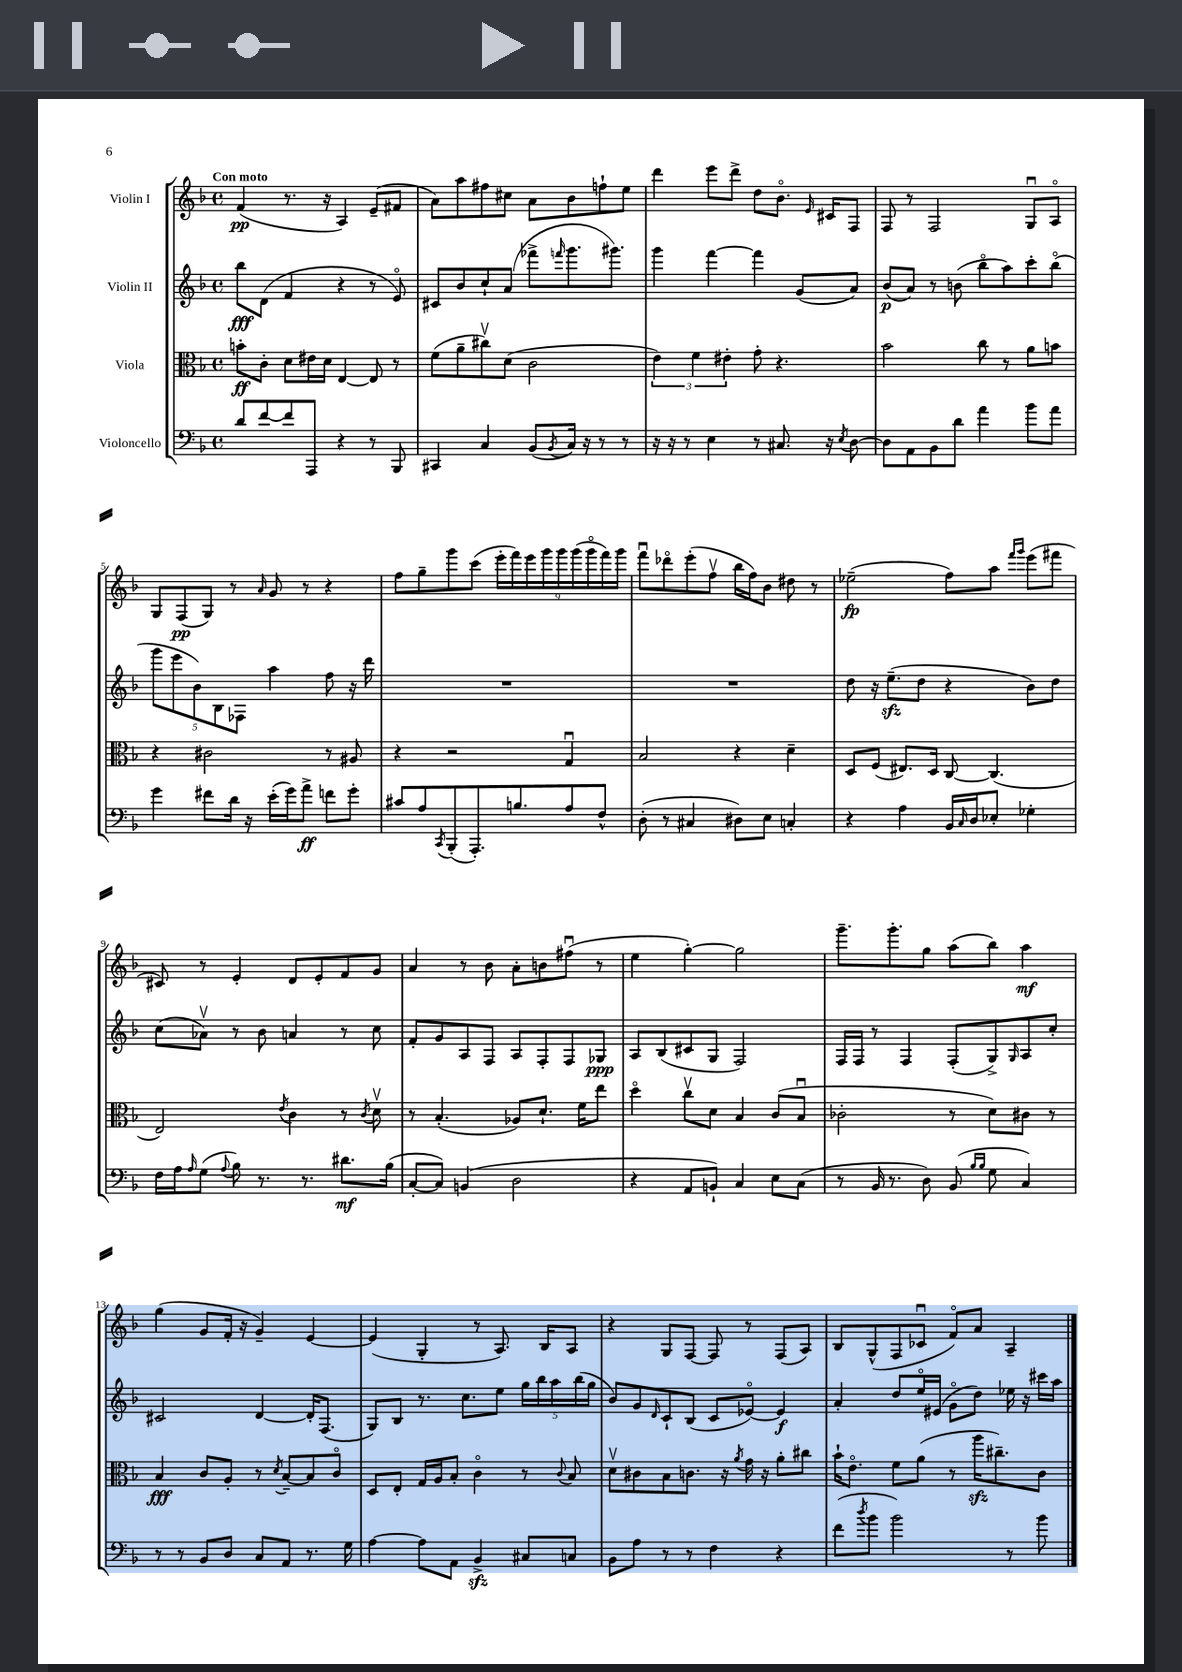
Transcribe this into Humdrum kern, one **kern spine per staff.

**kern	**kern	**kern	**kern
*staff4	*staff3	*staff2	*staff1
*clefF4	*clefC3	*clefG2	*clefG2
*k[b-]	*k[b-]	*k[b-]	*k[b-]
*M4/4	*M4/4	*M4/4	*M4/4
*met(c)	*met(c)	*met(c)	*met(c)
8d/L	8b'\L	8bb-\L	(4f/
[8f/	8c'\J	(8d\J	.
8f/]	8d\L	4f/	8.r
8AAA/J	16e#\L	.	.
.	16d\JJ	.	16r
4r	[4E/	4r	4A/)
8r	8E/]	8r	(8e~/L
8BBB-/	8r	8eo/)	8f#/J
=	=	=	=
4CC#/	(8f\L	8c#/L	8a\L)
.	8a~\	8b-/	8aa\
4C/	8cc#v\)	8cc`/	8ff#\
.	(8d\J	(8a/J	8cc#\J
(8BB-/L	2c\	8fff-^\L	8a\L
8qBB-/	.	16qqfff/	.
16C/Jk)	.	8.ggg\	8b-\
16r	.	.	.
8r	.	.	8ff`\
.	.	8.ggg#\J)	.
8r	.	.	8ee\J
=	=	=	=
16r	6e\)	4ggg\	4ddd\
16r	.	.	.
8r	.	.	.
.	6f\	.	.
4E\	.	[4fff\	8eee\L
.	6e#'\	.	.
.	.	.	8ddd^\J
8r	8g'\	4fff\]	8dd\L
8.C#/	4.r	.	8.b-o\J
.	.	(8g/L	.
.	.	.	16qqe/
16r	.	.	16c#/LK
8qE/	.	.	.
[8D\	.	8a/J)	8F/J
=	=	=	=
8D\]L	2b-\	(8b-/L	8F/
8AA\	.	8a/J)	8r
8BB-\	.	8r	2F/
8d\J	.	(8b\	.
4a\	8cc\	8bb-o\L	.
.	8r	8aa\)	.
8b-\L	8a\L	8ccc'\	8Gu/L
8a\J	8b\J	(8bb-o\J	8Ao/J
=	=	=	=
4g\	4r	10ggg\L	8G/L
.	.	10eee\	.
.	.	.	(8F/
.	.	10b-\)	.
8f#\L	2c#\	.	8G/J)
.	.	10B-\	.
16d\Jk	.	.	8r
.	.	10F-\J	.
16r	.	.	.
.	.	.	16qqa/
(16e'\LL	.	4aa\	8g/
16g\J)	.	.	.
8a^\J	.	.	8r
8f\L	8r	8ff\	4r
8g'\J	8A#/	16r	.
.	.	16ddd\	.
=	=	=	=
8c#/L	4r	1r	8ff\L
8A/	.	.	8gg~\
8qCC/	.	.	.
(8BBB-'/	2r	.	8ggg\
8.AAA'/)	.	.	(8ccc\J
.	.	.	18eee'\LL
.	.	.	18fff\)
8.B/	.	.	.
.	.	.	18eee\
.	.	.	18ggg\
.	.	.	18ggg\
8A/	4Gu/	.	.
.	.	.	(18ggg\
.	.	.	18gggo\
8F^^/J	.	.	.
.	.	.	18fff\)
.	.	.	18ggg\JJ
=	=	=	=
(8D'\	2B-/	1r	8fffu\L
8r	.	.	8ddd-o\
4C#/	.	.	(8eee'\
.	.	.	8ffv\J
8D#\L)	4r	.	16bb-\LL
.	.	.	16ff\J)
8E\J	.	.	8b-\J
4C'/	4d~\	.	8dd#\
.	.	.	8r
=	=	=	=
4r	8D/L	8dd\	(2ee-~\
.	(8F/J	16r	.
.	.	(8.ee~\L	.
4A\	8.E#/L)	.	.
.	.	8dd\J	.
.	16D/Jk	.	.
16BB-/LL	[8C/	4r	8ff\L)
16qqC/	.	.	.
16D/J	.	.	.
8E-'/J	(4.C/]	.	8aa\J
.	.	.	16qqfff/LL
.	.	.	16qqggg/JJ
4G-'\	.	8b-\L)	(8eee\L
.	.	8dd\J	8fff#\J
=	=	=	=
16F\LL	2E/)	(8cc\L	8c#/)
16A\J	.	.	.
16qqA/	.	.	.
(8G\J	.	8a-v\J)	8r
8qqA/	.	.	.
8B-\)	.	8r	4e'/
8.r	.	8b-\	.
.	8qe/	.	.
.	4c\	4a/	8d/L
8.r	.	.	.
.	.	.	8e'/
8.d#\L	8r	8r	8f/
.	8qc/	.	.
.	8dv\	8cc\	8g/J
(16B-\Jk	.	.	.
=	=	=	=
[8C'/L	8r	8f'/L	4a/
8C/]J)	(4.B-'/	8g/	.
(4BB/	.	8A/	8r
.	.	8F/J	8b-\
2D\	8A-/L)	8A/L	8a'\L
.	8.d`/J	8F'/	8b\
.	.	8F/	(8ff#u\J
.	16f\LK	.	.
.	8ee\J	8G-/J	8r
=	=	=	=
4r	4ddo\	8A/L	4ee\
.	.	(8B-/	.
8AA/L	8ccv\L	8c#/	[4gg'\)
8BB`/J)	8d\J	8G/J	.
4C/	4B-/	2F/)	2gg\]
8E\L	(8c/L	.	.
(8C\J	8B-u/J	.	.
=	=	=	=
8r	2c-'\	16F/LL	8.ggg~\L
.	.	16F/JJ	.
16BB-/	.	8r	.
8.r	.	.	8.ggg'\
.	.	4F/	.
8D\)	.	.	8gg\J
(8BB-/	8r	(8F'/L	(8aa\L
16qqB-/LL	.	.	.
16qqB-/JJ	.	.	.
8G\	8d\L)	8G^/)	8bb-\J)
.	.	16qqG/	.
4C/)	8c#\J	8A/	4aa\
.	8r	8cc'/J	.
=	=	=	=
8r	4B-/	2c#/	(4gg\
8r	.	.	.
8BB-/L	8c/L	.	8g/L
8D/J	8A'/J	.	16f'/Jk
.	.	.	16r
8C/L	8r	[4d/	4g~/)
.	8qd/	.	.
8AA/J	[8B-~/L	.	.
8.r	8B-/]	16d'/]LK	[4e/
.	.	(8.F/J	.
.	8co/J	.	.
16G\	.	.	.
=	=	=	=
[4A\	8D/L	8G/L)	(4e/]
.	8E'/J	8B-/J	.
8A\]L	16G/LL	8.r	4G'/
.	16A/J	.	.
8AA\J	8B-'/J	.	.
.	.	8.cc\L	.
4BB-^/	4co\	.	8r
.	.	8ee\J	8.A/)
8C#/L	8r	20gg\LL	.
.	.	20bb-\	.
.	.	.	16B-/LK
.	.	20aa\	.
.	8qqc/	.	.
8C/J	8B-/	.	8A/J
.	.	(20bb-\	.
.	.	20gg\JJ	.
=	=	=	=
8BB-\L	8dv\L	8b-/L)	4r
8A\J	8c#\	8g/	.
.	.	16qqd/	.
8r	8B-\	8c`/	8G/L
8r	8.c\J	(8B-/J	[8F/J
4F\	.	8c/L	8F/]
.	16r	.	.
.	8qa/	.	.
.	16g\	[8e-o/J)	8r
.	16r	.	.
4r	8a'\L	4e-/]	(8F/L
.	8cc#\J	.	8A/J)
=	=	=	=
(8f\L	16b-`\LK	4a'/	8B-/L
.	8.eo\J	.	.
8qdd/	.	.	.
8b-\J	.	.	(8G^^/
2b-\)	8f\L	8dd/L	8F/
.	(8a\J	16eeo/L	8c-u/J
.	.	(16e#/JJ	.
.	8r	8go\L	8fo/L)
.	16aa\LK	8dd\J)	8a/J
.	8.cc#~\)	.	.
8r	.	16ee-\	4A~/
.	.	16r	.
8b-\	8c\J	16ccc#\LL	.
.	.	16aa\JJ	.
==	==	==	==
*-	*-	*-	*-
